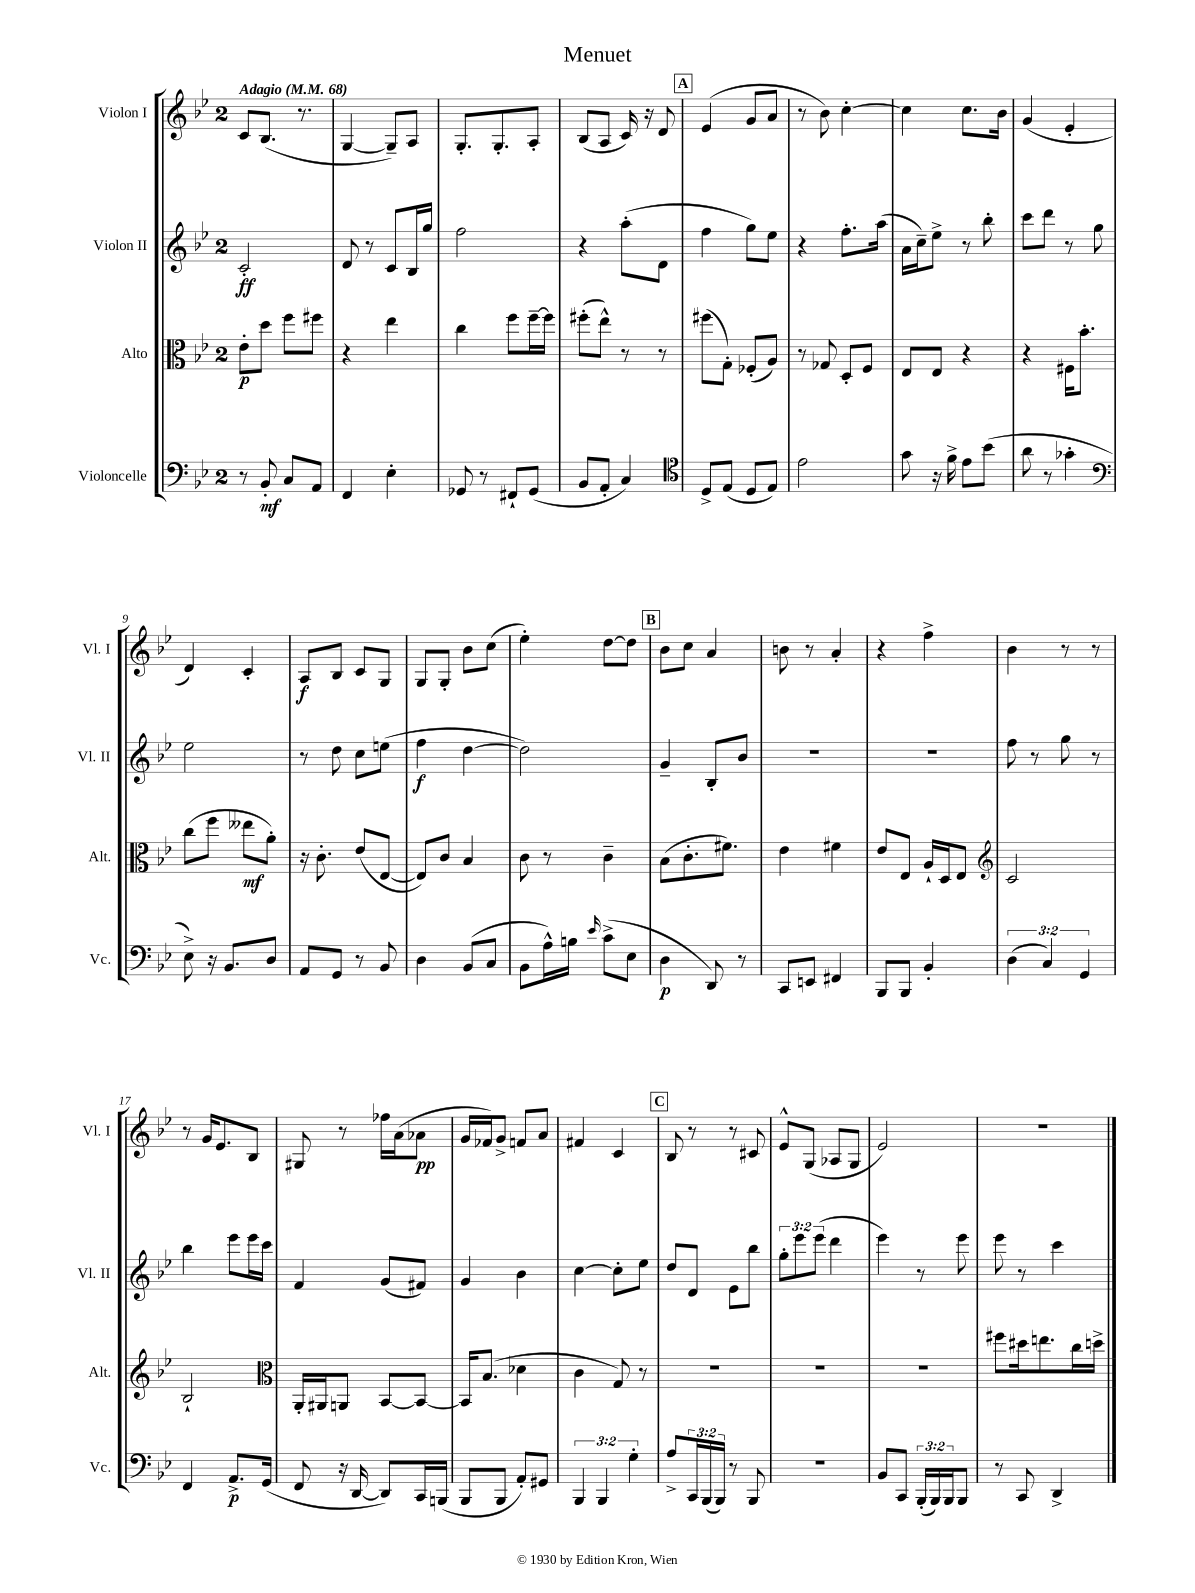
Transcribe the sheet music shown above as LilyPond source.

\header { title = "Menuet" }
<<
\new StaffGroup <<
\new Staff = "s0" \with { instrumentName = "Violon I" shortInstrumentName = "Vl. I" } {
    \clef treble \key bes \major \once \override Staff.TimeSignature.style = #'single-digit \time 2/4 \tempo "Adagio" 4 = 68
    c'8 bes8.( r8. |
    g4~ g8--) a8 |
    g8.-. g8.-. a8-. |
    bes8( a8 c'16) r16 d'8 |
    \mark \markup { \box "A" } ees'4( g'8 a'8 |
    r8 bes'8) c''4~-. |
    c''4 c''8. bes'16 |
    g'4( ees'4-. |
    d'4) c'4-. |
    a8\f bes8 c'8 g8 |
    g8 g8-. bes'8 c''8( |
    ees''4-.) d''8~ d''8 |
    \mark \markup { \box "B" } bes'8 c''8 a'4 |
    b'8 r8 a'4-. |
    r4 f''4-> |
    bes'4 r8 r8 |
    r8 g'16 ees'8. bes8 |
    gis8 r8 fes''16 a'16( aes'8\pp |
    g'16 fes'16) g'8-> f'8 a'8 |
    fis'4 c'4 |
    \mark \markup { \box "C" } bes8 r8 r8 cis'8 |
    ees'8-^ g8( aes8 g8 |
    ees'2) |
    R2 \bar "|." |
}
\new Staff = "s1" \with { instrumentName = "Violon II" shortInstrumentName = "Vl. II" } {
    \clef treble \key bes \major \once \override Staff.TimeSignature.style = #'single-digit \time 2/4 \override Staff.TupletNumber.text = #tuplet-number::calc-fraction-text
    c'2-.\ff |
    d'8 r8 c'8 bes16 g''16 |
    f''2 |
    r4 a''8-.( d'8 |
    \mark \markup { \box "A" } f''4 g''8) ees''8 |
    r4 f''8.-. a''16( |
    a'16 c''16--) ees''8-> r8 bes''8-. |
    c'''8 d'''8 r8 g''8 |
    ees''2 |
    r8 d''8 c''8 e''8( |
    f''4\f d''4~ |
    d''2) |
    \mark \markup { \box "B" } g'4-- bes8-. bes'8 |
    R2 |
    R2 |
    f''8 r8 g''8 r8 |
    bes''4 ees'''8 ees'''16 c'''16 |
    f'4 g'8( fis'8) |
    g'4 bes'4 |
    c''4~ c''8-. ees''8 |
    \mark \markup { \box "C" } d''8 d'8 ees'8 bes''8 |
    \tuplet 3/2 { g''8-. ees'''8 ees'''8( } d'''4 |
    ees'''4) r8 ees'''8 |
    ees'''8 r8 c'''4 \bar "|." |
}
\new Staff = "s2" \with { instrumentName = "Alto" shortInstrumentName = "Alt." } {
    \clef alto \key bes \major \once \override Staff.TimeSignature.style = #'single-digit \time 2/4
    ees'8-.\p d''8 f''8 fis''8 |
    r4 ees''4 |
    c''4 f''8 f''16~-- f''16 |
    fis''8-.( ees''8-^) r8 r8 |
    \mark \markup { \box "A" } fis''8( g8-.) fes8-.( a8) |
    r8 ges8 d8-. f8 |
    ees8 ees8 r4 |
    r4 fis16 bes'8.-. |
    c''8( f''8 eeses''8\mf a'8-.) |
    r16 c'8.-. ees'8( ees8~ |
    ees8) c'8 bes4 |
    c'8 r8 c'4-- |
    \mark \markup { \box "B" } bes8( c'8.-. fis'8.) |
    ees'4 fis'4 |
    ees'8 ees8 a16-! d16 ees8 |
    \clef treble c'2 |
    bes2-! |
    \clef alto a,16-. ais,16 a,8 bes,8~ bes,8~ |
    bes,16 bes8.( des'4 |
    c'4 g8) r8 |
    \mark \markup { \box "C" } R2 |
    R2 |
    R2 |
    fis''8 dis''16 e''8. c''16 d''16-> \bar "|." |
}
\new Staff = "s3" \with { instrumentName = "Violoncelle" shortInstrumentName = "Vc." } {
    \clef bass \key bes \major \once \override Staff.TimeSignature.style = #'single-digit \time 2/4 \override Staff.TupletNumber.text = #tuplet-number::calc-fraction-text
    r8 bes,8-.\mf c8 a,8 |
    f,4 ees4-. |
    ges,8 r8 fis,8-! ges,8( |
    bes,8 a,8-. c4) |
    \mark \markup { \box "A" } \clef tenor d8-> ees8( d8 ees8) |
    ees'2 |
    g'8 r16 f'16-> ees'8 bes'8( |
    a'8 r8 ges'4-. |
    \clef bass ees8->) r16 bes,8. d8 |
    a,8 g,8 r8 bes,8 |
    d4 bes,8( c8 |
    bes,8 a16-^) b16 \grace { ees'16 } c'8->( ees8 |
    \mark \markup { \box "B" } d4\p d,8) r8 |
    c,8 e,8 fis,4 |
    bes,,8 bes,,8 bes,4-. |
    \tuplet 3/2 { d4( c4) g,4 } |
    f,4 a,8.->\p g,16( |
    f,8 r16 d,16~ d,8) c,16 b,,16( |
    bes,,8 bes,,8 a,8-.) gis,8 |
    \tuplet 3/2 { bes,,4 bes,,4 g4-. } |
    \mark \markup { \box "C" } a8-> \tuplet 3/2 { c,16 bes,,16( bes,,16) } r8 bes,,8 |
    R2 |
    bes,8 c,8 \tuplet 3/2 { bes,,16-.( bes,,16) bes,,16 } bes,,8 |
    r8 c,8 d,4-> \bar "|." |
}
>>
>>
